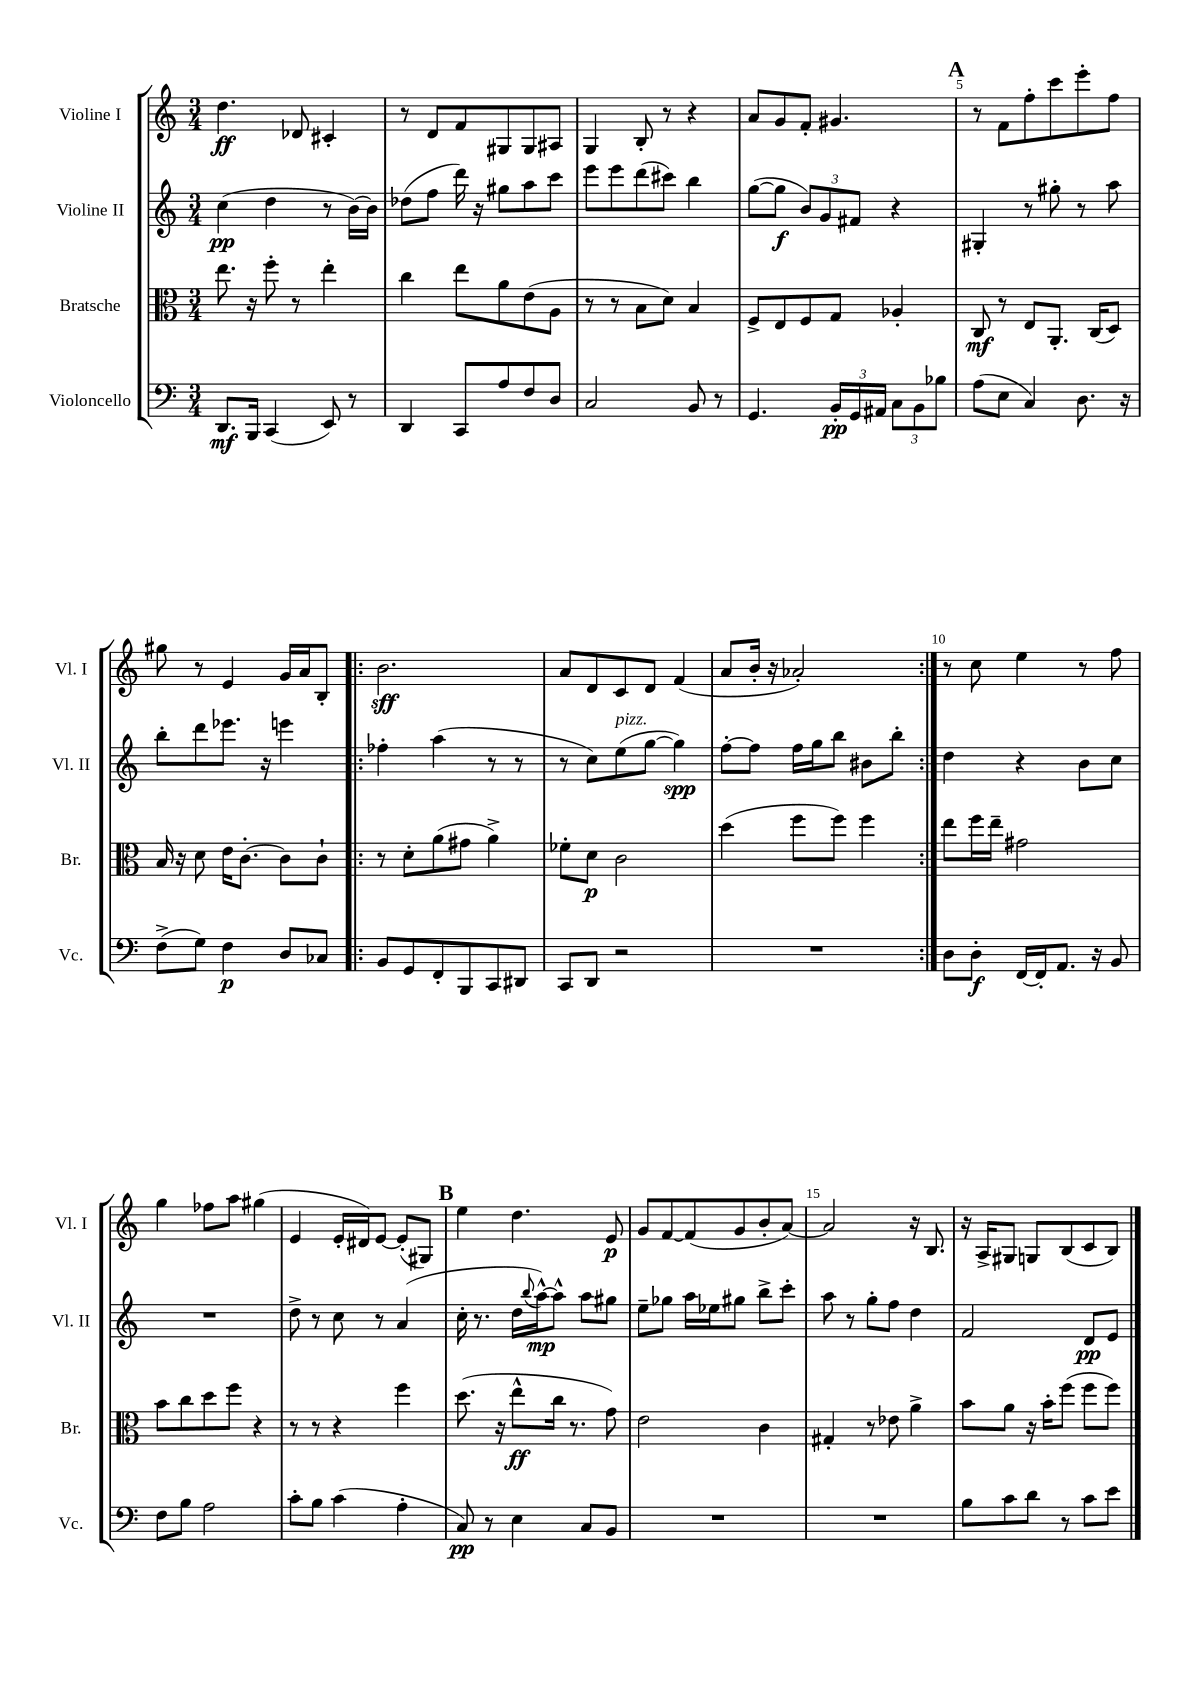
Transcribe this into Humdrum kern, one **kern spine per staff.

**kern	**kern	**kern	**kern
*staff4	*staff3	*staff2	*staff1
*clefF4	*clefC3	*clefG2	*clefG2
*k[]	*k[]	*k[]	*k[]
*M3/4	*M3/4	*M3/4	*M3/4
8.DD/L	8.ee\	(4cc\	4.dd\
16BBB/Jk	16r	.	.
(4CC/	8ff'\	4dd\	.
.	8r	.	8d-/
8EE/)	4ee'\	8r	4c#'/
8r	.	[16b\LL)	.
.	.	16b\]JJ	.
=	=	=	=
4DD/	4cc\	(8dd-\L	8r
.	.	8ff\J	8d/L
8CC/L	8ee\L	16ddd\)	8f/
.	.	16r	.
8A/	8a\	8gg#\L	8G#/
8F/	(8e\	8aa\	8G#/
8D/J	8A\J	8ccc\J	8A#/J
=	=	=	=
2C/	8r	8eee\L	4G/
.	8r	8eee\	.
.	8B\L	(8ddd\	8B'/
.	8d\J)	8ccc#\J)	8r
8BB/	4B/	4bb\	4r
8r	.	.	.
=	=	=	=
4.GG/	8F^/L	([8gg\L	8a/L
.	8E/	8gg\]J	8g/
.	8F/	12b/L)	8f'/J
.	.	12g/	.
24BB'/LL	8G/J	.	4.g#/
24GG/	.	12f#/J	.
24AA#/JJ	.	.	.
12C\L	4A-'/	4r	.
12BB\	.	.	.
12B-\J	.	.	.
=	=	=	=
(8A\L	8C/	4G#'/	8r
8E\J	8r	.	8f\L
4C/)	8E/L	8r	8ff'\
.	8.AA'/J	8gg#'\	8ccc\
8.D\	.	8r	8eee'\
.	(16C/LK	.	.
.	8D/J)	8aa\	8ff\J
16r	.	.	.
=	=	=	=
(8F^\L	16B/	8bb'\L	8gg#\
.	16r	.	.
8G\J)	8d\	8ddd\	8r
4F\	16e\LK	8.eee-\J	4e/
.	[8.c'\J	.	.
.	.	16r	.
8D/L	8c\]L	4eee\	16g/LL
.	.	.	16a/J
8C-/J	8c`\J	.	8B'/J
=!|:	=!|:	=!|:	=!|:
8BB/L	8r	4ff-'\	2.b\
8GG/	8d'\L	.	.
8FF'/	(8a\	(4aa\	.
8BBB/	8g#\J	.	.
8CC/	4a^\)	8r	.
8DD#/J	.	8r	.
=	=	=	=
8CC/L	8f-'\L	8r	8a/L
8DD/J	8d\J	8cc\L)	8d/
2r	2c\	(8ee\	8c/
.	.	[8gg\J	8d/J
.	.	4gg\])	(4f/
=	=	=	=
2.r	(4dd\	[8ff'\L	8a/L
.	.	8ff\]J	16b'/Jk
.	.	.	16r
.	8ff\L	16ff\LL	2a-'/)
.	.	16gg\J	.
.	8ff\J)	8bb\J	.
.	4ff\	8b#\L	.
.	.	8bb'\J	.
=:|!	=:|!	=:|!	=:|!
8D\L	8ee\L	4dd\	8r
8D'\J	16ff\L	.	8cc\
.	16ee~\JJ	.	.
[16FF/LL	2g#\	4r	4ee\
16FF'/]J	.	.	.
8.AA/J	.	.	.
.	.	8b\L	8r
16r	.	.	.
8BB/	.	8cc\J	8ff\
=	=	=	=
8F\L	8b\L	2.r	4gg\
8B\J	8cc\	.	.
2A\	8dd\	.	8ff-\L
.	8ff\J	.	8aa\J
.	4r	.	(4gg#\
=	=	=	=
8c'\L	8r	8dd^\	4e/
8B\J	8r	8r	.
(4c\	4r	8cc\	16e'/LL
.	.	.	16d#/J)
.	.	8r	[8e/J
4A'\	4ff\	(4a/	(8e'/]L
.	.	.	8G#/J)
=	=	=	=
8C/)	(8.dd\	16cc'\	4ee\
.	.	8.r	.
8r	.	.	.
.	16r	.	.
4E\	8ee^^\L	16dd\LL	4.dd\
.	.	8qqbb/	.
.	.	[16aa^^\J)	.
.	16cc\Jk	8aa^^\]J	.
.	8.r	.	.
8C/L	.	8aa\L	.
8BB/J	8g\)	8gg#\J	8e/
=	=	=	=
2.r	2e\	8ee~\L	8g/L
.	.	8gg-\J	[8f/
.	.	16aa\LL	(8f/]
.	.	16ee-\J	.
.	.	8gg#\J	8g/
.	4c\	8bb^\L	8b'/
.	.	8ccc'\J	[8a/J)
=	=	=	=
2.r	4G#'/	8aa\	2a/]
.	.	8r	.
.	8r	8gg'\L	.
.	8e-\	8ff\J	.
.	4a^\	4dd\	16r
.	.	.	8.B/
=	=	=	=
8B\L	8b\L	2f/	16r
.	.	.	16A^/LK
8c\	8a\J	.	8G#/J
8d\J	16r	.	8G/L
.	16b'\LK	.	.
8r	(8ff\J	.	(8B/
8c\L	8ff\L	8d/L	8c/
8e\J	8ff\J)	8e/J	8B/J)
==	==	==	==
*-	*-	*-	*-
